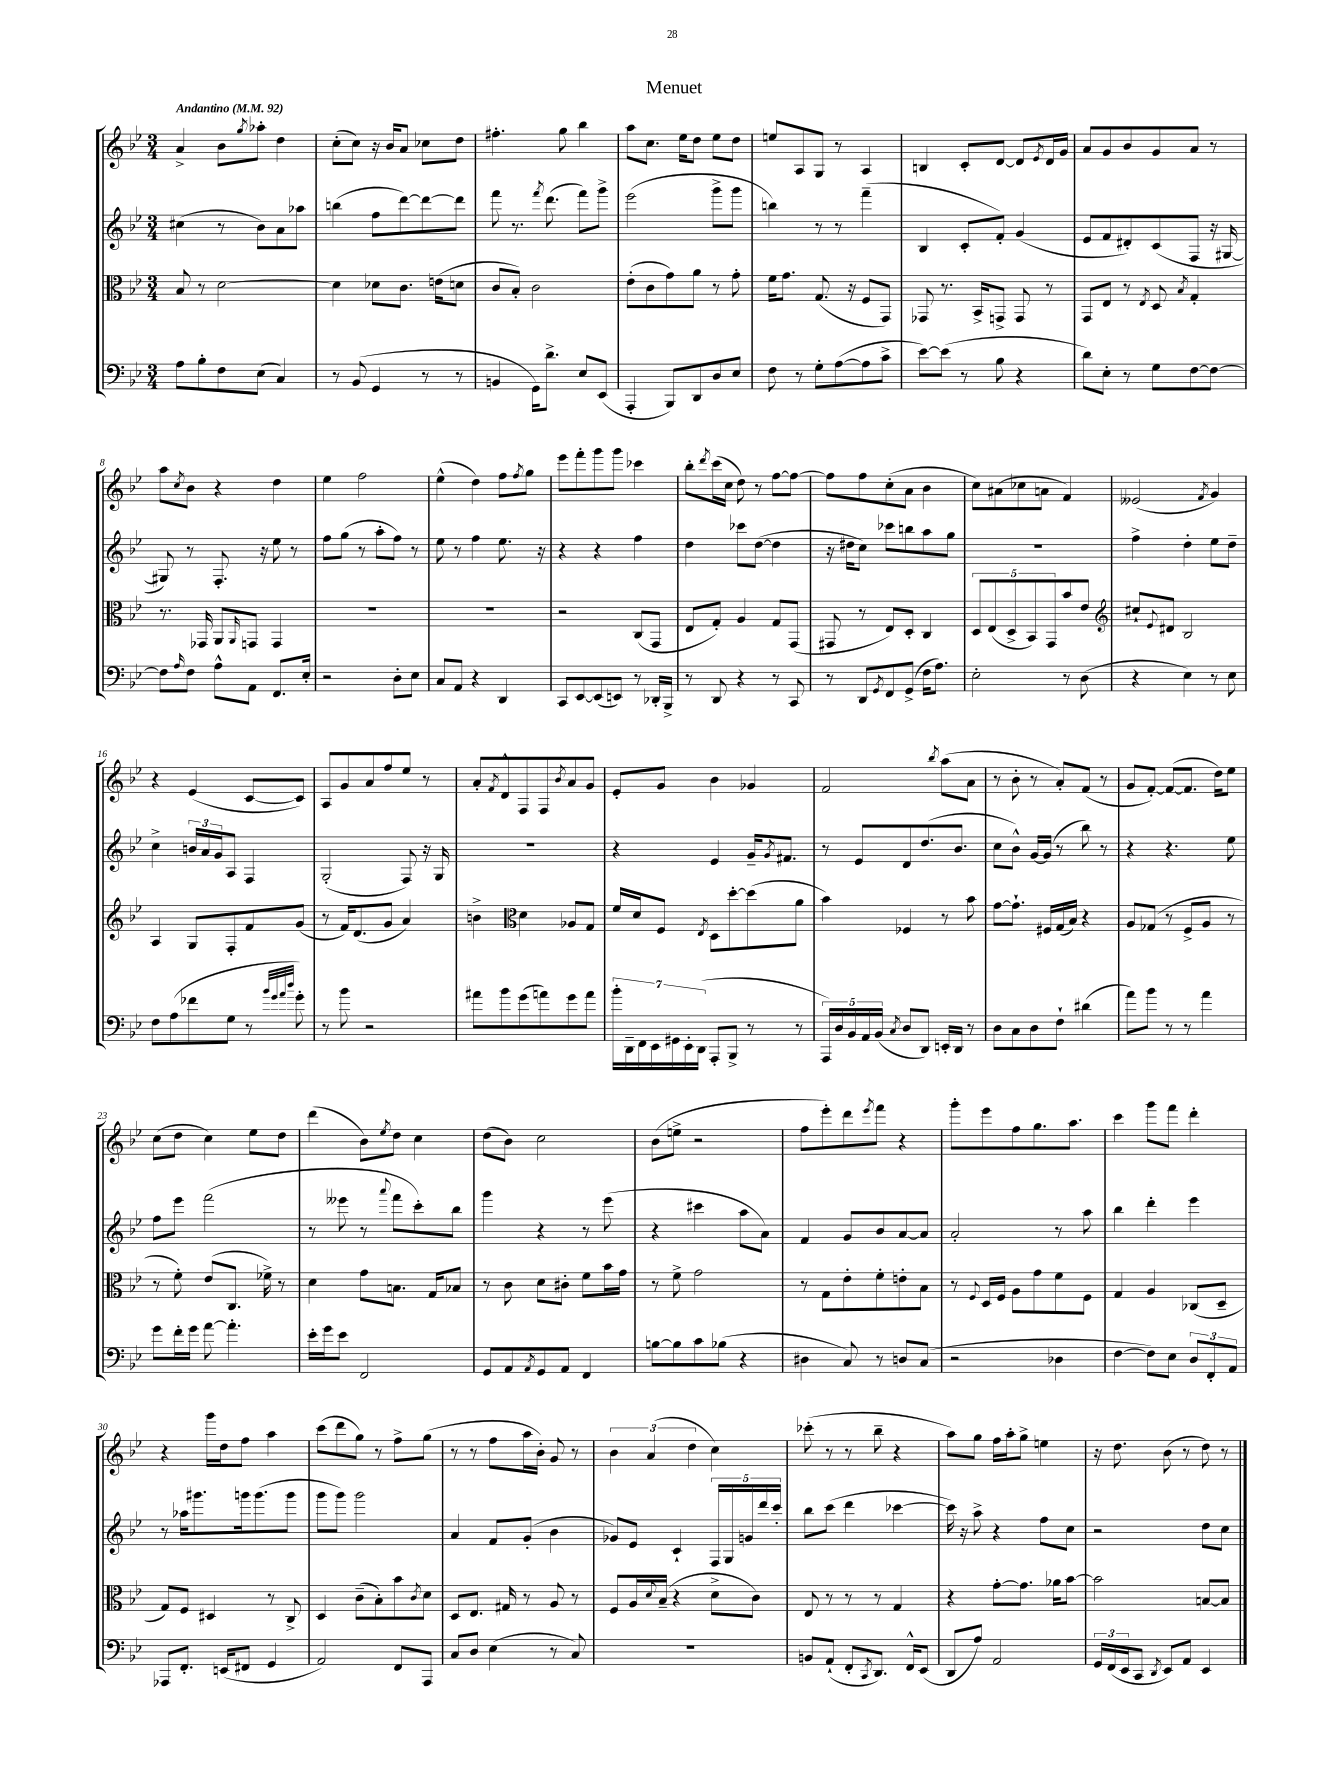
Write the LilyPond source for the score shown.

\header { title = "Menuet" }
<<
\new StaffGroup <<
\new Staff = "s0" {
    \clef treble \key bes \major \numericTimeSignature \time 3/4 \tempo "Andantino" 4 = 92
    a'4-> bes'8 \acciaccatura { g''8 } aes''8-. d''4 |
    c''8-.( c''8) r16 bes'16 a'8 ces''8 d''8 |
    fis''4.-. g''8 bes''4 |
    a''8 c''8. ees''16 d''8 ees''8 d''8 |
    e''8 a8 g8 r8 a4 |
    b4 c'8-. d'8~ d'8 \acciaccatura { ees'8 } d'16 g'16 |
    a'8 g'8 bes'8 g'8 a'8 r8 |
    a''8 \acciaccatura { c''8 } bes'8 r4 d''4 |
    ees''4 f''2 |
    ees''4-^( d''4) f''8 \acciaccatura { f''8 } g''8 |
    ees'''8 f'''8-. g'''8 g'''8 ces'''4 |
    bes''8-. \acciaccatura { d'''8 } c'''16( c''16 d''8) r8 f''8~ f''8~ |
    f''8 f''8 c''8-.( a'8 bes'4 |
    c''8) ais'8( ces''8 a'8 f'4) |
    eeses'2( \acciaccatura { f'8 } g'4) |
    r4 ees'4( c'8~ c'8) |
    a8 g'8 a'8 f''8 ees''8 r8 |
    a'8-. \acciaccatura { f'8 } d'8-^ f8 f8 \acciaccatura { bes'8 } a'8 g'8 |
    ees'8-. g'8 bes'4 ges'4 |
    f'2 \acciaccatura { bes''8 } a''8( a'8 |
    r8 bes'8-. r8 a'8-.) f'8( r8 |
    g'8 f'8~-.) f'8~( f'8. d''16) ees''8 |
    c''8( d''8 c''4) ees''8 d''8 |
    d'''4( bes'8) \acciaccatura { ees''8 } d''8 c''4 |
    d''8( bes'8) c''2 |
    bes'8( e''8-> r2 |
    f''8 ees'''8-.) d'''8 \acciaccatura { ees'''8 } f'''8 r4 |
    g'''8-. ees'''8 f''8 g''8. a''8. |
    c'''4 g'''8 f'''8 d'''4-. |
    r4 g'''16 d''16 f''8 a''4 |
    c'''8( d'''8 g''8) r8 f''8-> g''8( |
    r8 r8 f''8 a''16 bes'16-.) g'8 r8 |
    \tuplet 3/2 { bes'4 a'4( d''4 } c''4) |
    ces'''8-.( r8 r8 bes''8-- r4 |
    a''8) g''8 f''16 a''16-. g''8-> e''4 |
    r16 d''8. bes'8( r8 d''8) r8 \bar "|." |
}
\new Staff = "s1" {
    \clef treble \key bes \major \numericTimeSignature \time 3/4
    cis''4( r8 bes'8) a'8 aes''8 |
    b''4( f''8 d'''8~) d'''8~ d'''8 |
    f'''8 r8. \acciaccatura { f'''8 } d'''8.( f'''8) g'''8-> |
    ees'''2( g'''8-> g'''8 |
    b''4) r8 r8 f'''4--( |
    bes4 c'8-. f'8-.) g'4( |
    ees'8 f'8 dis'8-.) c'8( f8 r16 gis16~ |
    gis8) r8 f8.-. r16 ees''8 r8 |
    f''8 g''8( r8 a''8-. f''8) r8 |
    ees''8 r8 f''4 ees''8. r16 |
    r4 r4 f''4 |
    d''4 ces'''8 d''8~( d''4 |
    r16 dis''16 c''8) ces'''8 b''8 a''8 g''8 |
    R2. |
    f''4-> d''4-. ees''8 d''8-- |
    c''4-> \tuplet 3/2 { b'16 a'16 g'16 } a8 f4 |
    g2-.( f8) r16 g16 |
    R2. |
    r4 ees'4 g'16-- \acciaccatura { g'8 } fis'8. |
    r8 ees'8 d'8 d''8.( bes'8. |
    c''8 bes'8-^) g'16~ g'16( r8 bes''8) r8 |
    r4 r4. ees''8 |
    f''8 ees'''8 f'''2( |
    r8 eeses'''8 r8 \appoggiatura { a'''8 } f'''8 c'''8-.) bes''8 |
    g'''4 r4 r8 ees'''8( |
    r4 cis'''4 a''8 a'8) |
    f'4 g'8 bes'8 a'8~ a'8 |
    a'2-. r8 a''8 |
    bes''4 d'''4-. ees'''4 |
    r8 aes''16 gis'''8. g'''16 g'''8.( g'''8 |
    g'''8 g'''8) g'''2 |
    a'4 f'8 g'8-.( bes'4 |
    ges'8) ees'8 c'4-! \tuplet 5/4 { f16 g16 g'16 d'''16 c'''16-. } |
    bes''8 c'''8( d'''4 ces'''4~ |
    ces'''16) r16 a''8-> r4 f''8 c''8 |
    r2 d''8 c''8 \bar "|." |
}
\new Staff = "s2" {
    \clef alto \key bes \major \numericTimeSignature \time 3/4
    bes8 r8 d'2~ |
    d'4 des'8 c'8. e'16( d'8 |
    c'8 bes8-.) c'2 |
    ees'8-.( c'8 g'8) a'8 r8 g'8-. |
    f'16 g'8. g8.( r16 f8 g,8) |
    ges,8 r8. bes,16-> g,8-> g,8 r8 |
    g,8 ees8 r8 \acciaccatura { ees8 } d8 \acciaccatura { bes8 } g4-. |
    r8. ges,16 a,8 \grace { a,16 } g,8 g,4 |
    R2. |
    R2. |
    r2 c8( g,8 |
    ees8 g8-.) a4 g8 g,8( |
    gis,8 r8 ees8) d8-. c4 |
    \tuplet 5/4 { d8 ees8( d8-> bes,8) g,8 } bes'8 ees'8 |
    \clef treble cis''8-! \appoggiatura { ees'8 } dis'8 bes2 |
    a4 g8 f8-. f'8 g'8( |
    r8 f'16) d'8.( g'8 a'4) |
    b'4-> \clef alto d'4 aes8 g8 |
    f'16 d'16 f8 \acciaccatura { ees8 } d8 d''8~-. d''8( a'8 |
    bes'4) fes4 r8 bes'8 |
    g'8~ g'8.-! fis16 g16( bes16) r4 |
    a8 ges8( r8 f8-> a8 r8 |
    r8 f'8-.) ees'8( c8. fes'16->) r8 |
    d'4 g'8 b8. g16 bes8 |
    r8 c'8 d'8 cis'8-. f'8 bes'16 g'16 |
    r8 f'8-> g'2 |
    r8 g8 ees'8-. f'8-. e'8-. bes8 |
    r8 \appoggiatura { f8 } d16 f16 a8 g'8 f'8 f8 |
    g4 a4 ces8( d8-- |
    g8) f8 dis4 r8 c8-> |
    d4 c'8--( bes8-.) bes'8 \acciaccatura { c'8 } d'8 |
    d8 ees8. gis16 r8 a8 r8 |
    f8 a16 \appoggiatura { d'8 } bes16--( r4 d'8-> c'8) |
    ees8 r8 r8 r8 g4 |
    r4 g'8~-. g'8. aes'16 bes'8~ |
    bes'2 b8~ b8 \bar "|." |
}
\new Staff = "s3" {
    \clef bass \key bes \major \numericTimeSignature \time 3/4
    a8 bes8-. f8 ees8( c4) |
    r8 bes,8( g,4 r8 r8 |
    b,4 g,16) d'8.-> ees8 ees,8( |
    a,,4-. bes,,8) d,8 d8 ees8 |
    f8 r8 g8-. a8~( a8 c'8-> |
    ees'8~) ees'8( r8 bes8 r4 |
    d'8) ees8-. r8 g8 f8~ f8~ |
    f8 \grace { a16 } f8 a8-^ a,8 f,8. ees16-. |
    r2 d8-. ees8 |
    c8 a,8 r4 d,4 |
    c,8 ees,8~ ees,8( e,8) r8 des,16-. bes,,16-> |
    r8 d,8 r4 r8 c,8 |
    r8 d,8 \acciaccatura { g,8 } f,8 g,8->( f16 a8.) |
    ees2-. r8 d8( |
    r4 ees4) r8 ees8 |
    f8 a8( fes'8 g8 r8 \grace { bes'32 g'32 a'32 d''32 } g'8-.) |
    r8 bes'8 r2 |
    ais'8 bes'8 g'8( a'8) g'8 a'8 |
    \tuplet 7/4 { bes'16-. d,16-- f,16 ees,16 gis,16 ees,16-. d,16( } a,,8-. bes,,8-> r8 r8 |
    \tuplet 5/4 { a,,16) d16 bes,16 a,16 bes,16( } \acciaccatura { c8 } d8 d,8) e,16-. d,16 r8 |
    d8 c8 d8 f8-! dis'4( |
    a'8) bes'8 r8 r8 a'4 |
    g'8 f'16-. g'16 a'8~ a'4.-. |
    ees'16-. g'16 ees'8 f,2 |
    g,8 a,8 \acciaccatura { a,8 } g,8 a,8 f,4 |
    b8~ b8 c'8 bes8( r4 |
    dis4 c8) r8 d8 c8( |
    r2 des4 |
    f4~ f8) ees8 \tuplet 3/2 { d8 f,8-. a,8 } |
    aes,,8 f,8.-. e,16( fis,8 g,4 |
    a,2) f,8 a,,8 |
    c8 d8 ees4( r8 c8) |
    R2. |
    b,8 a,8-!( f,8-. \acciaccatura { c,8 } d,8.) f,16-^ ees,8( |
    d,8 a8) a,2 |
    \tuplet 3/2 { g,16 f,16( ees,16 } c,8 \acciaccatura { d,8 } ees,8) a,8 ees,4 \bar "|." |
}
>>
>>
